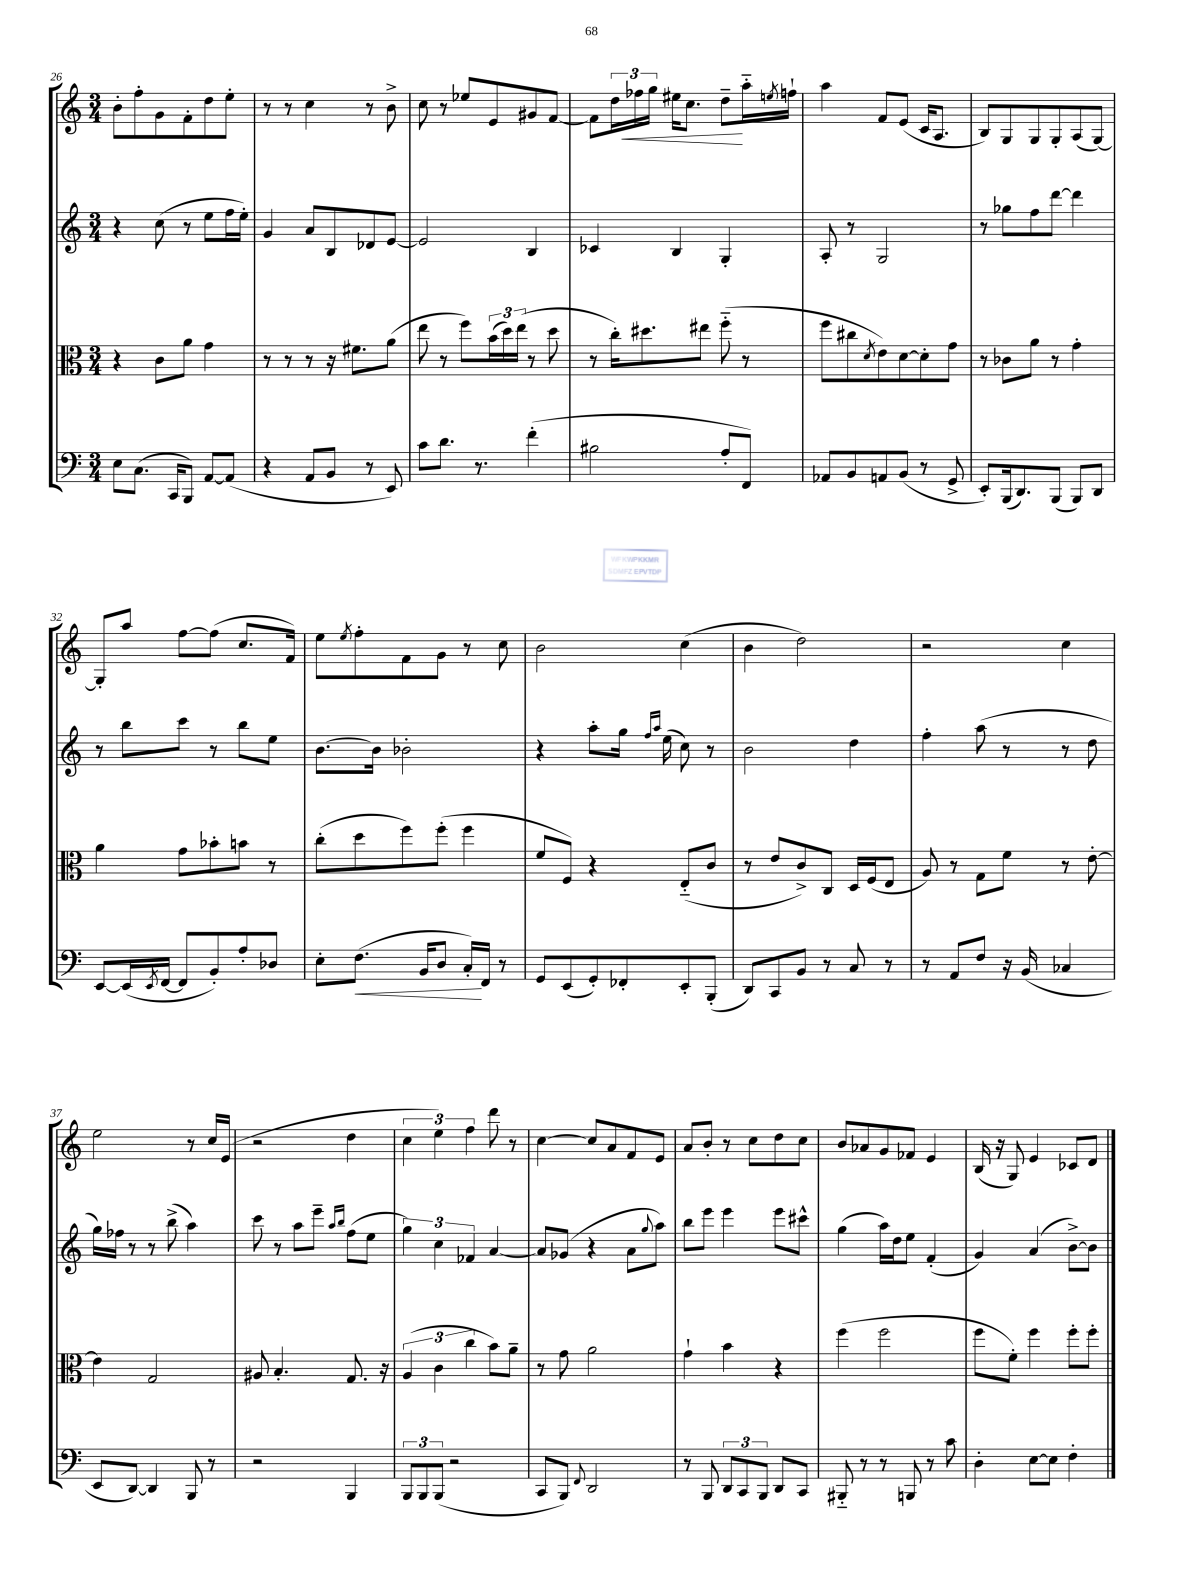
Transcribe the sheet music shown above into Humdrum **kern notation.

**kern	**kern	**kern	**kern
*staff4	*staff3	*staff2	*staff1
*clefF4	*clefC3	*clefG2	*clefG2
*k[]	*k[]	*k[]	*k[]
*M3/4	*M3/4	*M3/4	*M3/4
8E	4r	4r	8b'
(8.C	.	.	8ff'
.	8c	(8cc	8g
16CC	.	.	.
8BBB)	8a	8r	8f'
[8AA	4g	8ee	8dd
(8AA]	.	16ff	8ee'
.	.	16ee')	.
=	=	=	=
4r	8r	4g	8r
.	8r	.	8r
8AA	8r	8a	4cc
8BB	16r	8B	.
.	8.f#	.	.
8r	.	8d-	8r
8EE)	(8a	[8e	8b^
=	=	=	=
8c	8ee	2e]	8cc
8.d	8r	.	8r
.	8ff)	.	8ee-
8.r	.	.	.
.	(24b	.	8e
.	24dd)	.	.
.	(24ee	.	.
(4f'	8r	4B	8g#
.	8dd	.	[8f
=	=	=	=
2B#	8r	4c-	8f]
.	16cc')	.	24dd
.	.	.	24ff-
.	8.dd#	.	.
.	.	.	24gg
.	.	4B	16ee#
.	.	.	8.cc
.	8ee#	.	.
8A'	(8ff'~	4G'	8dd~
8FF)	8r	.	16aa'~
.	.	.	8qee
.	.	.	16ff`
=	=	=	=
8AA-	8ff	8A'	4aa
8BB	8cc#	8r	.
.	8qd	.	.
8AA	8e)	2G	8f
(8BB	[8d	.	(8e
8r	8d']	.	16c
.	.	.	8.A
8GG^	8g	.	.
=	=	=	=
8EE')	8r	8r	8B)
(16BBB	8c-	8gg-	8G
8.DD)	.	.	.
.	8a	8ff	8G
(8BBB	8r	[8ddd	8G'
8BBB)	4g'	4ddd]	(8A
8DD	.	.	[8G)
=	=	=	=
[8EE	4a	8r	8G']
(16EE]	.	8bb	8aa
8qEE	.	.	.
[16FF	.	.	.
8FF]	8g	8ccc	[8ff
8BB')	8b-'	8r	(8ff]
8A'	8b	8bb	8.cc
8D-	8r	8ee	.
.	.	.	16f)
=	=	=	=
8E'	(8cc'	[8.b	8ee
.	.	.	8qee
(8.F	8dd	.	8ff'
.	.	16b]	.
.	8ff)	2b-'	8f
16BB	.	.	.
8D	(8ff'	.	8g
16C')	4ff	.	8r
16FF	.	.	.
8r	.	.	8cc
=	=	=	=
8GG	8f	4r	2b
(8EE	8F)	.	.
8GG')	4r	8aa'	.
8FF-'	.	16gg	.
.	.	16qqff	.
.	.	16qqaa	.
.	.	(16ee	.
8EE'	(8E'~	8cc)	(4cc
(8BBB'	8c	8r	.
=	=	=	=
8DD)	8r	2b	4b
8CC	8e	.	.
8BB	8c^)	.	2dd)
8r	8C	.	.
8C	16D	4dd	.
.	(16F	.	.
8r	8E	.	.
=	=	=	=
8r	8A)	4ff'	2r
8AA	8r	.	.
8F	8G	(8aa	.
16r	8f	8r	.
(16BB	.	.	.
4C-	8r	8r	4cc
.	[8e'	8dd	.
=	=	=	=
8EE	4e]	16gg)	2ee
.	.	16ff-	.
[8DD)	.	8r	.
4DD]	2G	8r	.
.	.	(8bb^	.
8BBB	.	4aa)	8r
8r	.	.	16cc
.	.	.	(16e
=	=	=	=
2r	8A#	8ccc	2r
.	4.B'	8r	.
.	.	8aa	.
.	.	8eee~	.
.	.	16qqaa	.
.	.	16qqbb	.
4BBB	8.G	(8ff	4dd
.	.	8ee	.
.	16r	.	.
=	=	=	=
12BBB	(6A	6gg)	6cc
12BBB	.	.	.
(12BBB	6c	6cc	6ee)
2r	.	.	.
.	6cc	6f-	6ff
.	8b)	[4a	8ddd
.	8a~	.	8r
=	=	=	=
8CC	8r	8a]	[4cc
8BBB)	8g	(8g-	.
8qqFF	.	.	.
2DD	2a	4r	8cc]
.	.	.	8a
.	.	8a	8f
.	.	8qqgg	.
.	.	8aa)	8e
=	=	=	=
8r	4g`	8bb	8a
8BBB	.	8eee	8b'
12DD	4b	4eee	8r
12CC	.	.	.
.	.	.	8cc
12BBB	.	.	.
8DD	4r	8eee	8dd
8CC	.	8ccc#^^	8cc
=	=	=	=
8BBB#'~	(4ff	(4gg	8b
8r	.	.	8a-
8r	2ff	16aa)	8g
.	.	16dd	.
8BBB	.	8ee	8f-
8r	.	(4f'	4e
8c	.	.	.
=	=	=	=
4D'	8ff	4g)	(16B
.	.	.	16r
.	8f')	.	8G)
[8E	4ff	(4a	4e
8E]	.	.	.
4F'	8ff'	[8b^)	8c-
.	8ff'	8b]	8d
==	==	==	==
*-	*-	*-	*-
